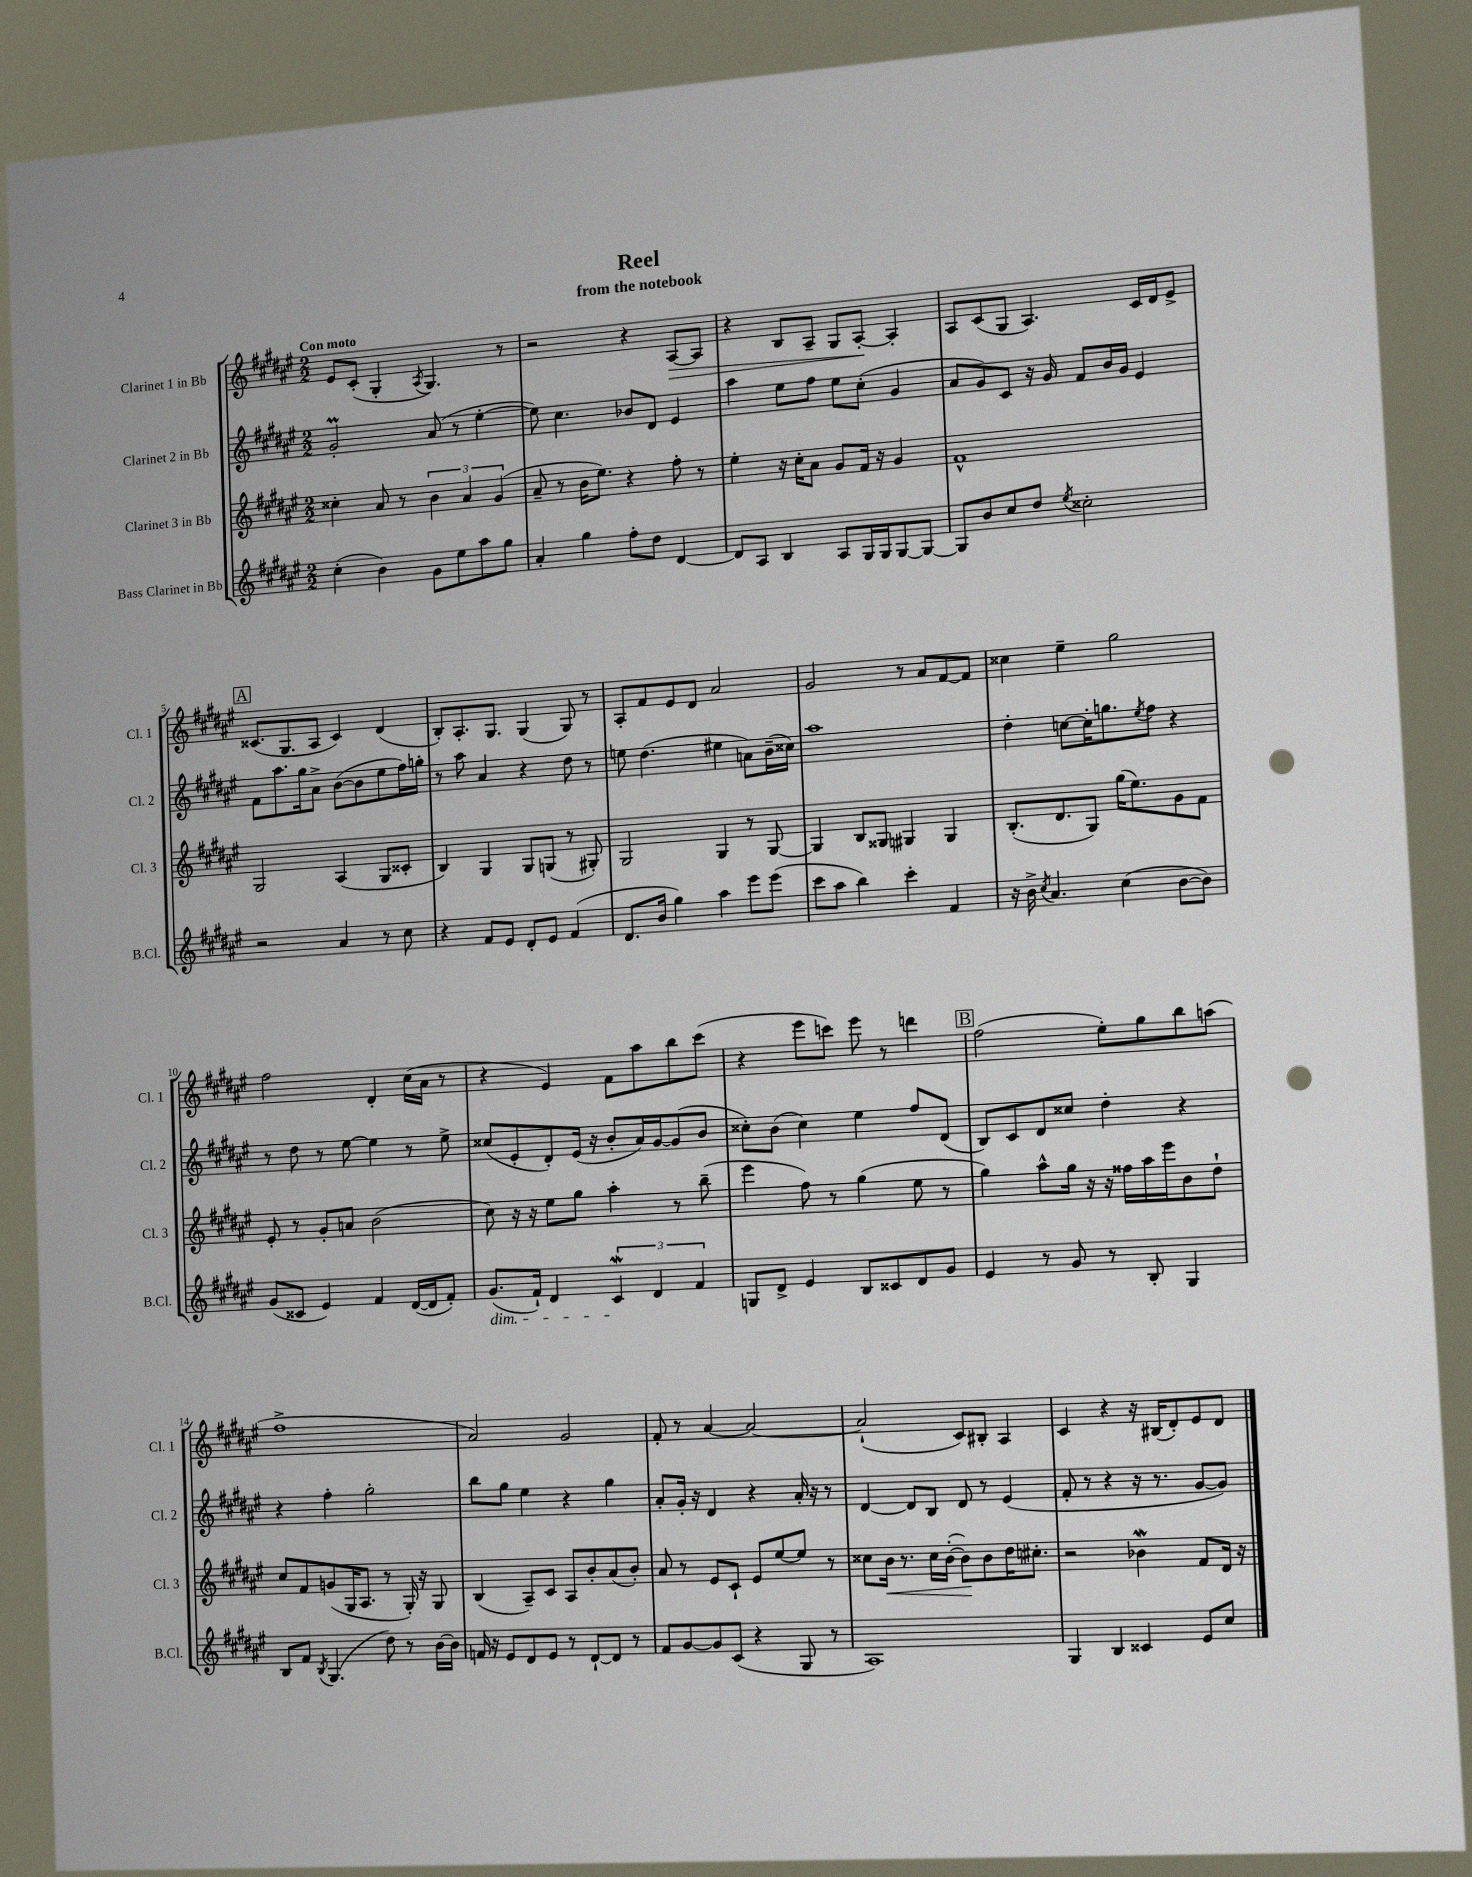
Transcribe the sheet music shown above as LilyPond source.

\header { title = "Reel" subtitle = "from the notebook" }
<<
\new StaffGroup <<
\new Staff = "s0" \with { instrumentName = "Clarinet 1 in Bb" shortInstrumentName = "Cl. 1" } {
    \clef treble \key fis \major \numericTimeSignature \time 2/2 \tempo "Con moto"
    eis'8 cis'8-.( gis4-. \acciaccatura { ais8 } gis4.) r8 |
    r2 r4 ais8~\> ais8 |
    r4 b8 ais8-- gis8 ais8~-.\! ais4-. |
    ais8 cis'8( gis8 ais4.) cis'16 dis'16 eis'8-> |
    \mark \markup { \box "A" } cisis'8.( gis8. ais8 cisis'4) dis'4( |
    b8-.) ais8.-. gis8. gis4( gis8) r8 |
    ais8-. fis'8 eis'8 dis'8 ais'2 |
    gis'2 r8 ais'8 fis'8~ fis'8 |
    cisis''4 eis''4-- gis''2 |
    fis''2 dis'4-. cis''16( ais'16 r8 |
    r4 eis'4) fis'8 ais''8 b''8 cis'''8( |
    r4 eis'''8 c'''8) eis'''8 r8 d'''4 |
    \mark \markup { \box "B" } fis''2( eis''8-.) gis''8 b''8 a''8( |
    fis''1-> |
    ais'2) gis'2 |
    fis'8-. r8 ais'4~ ais'2~ |
    ais'2-!( cis'8) bis8-. ais4 |
    cis'4 r4 r16 bis16( dis'8-.) eis'8 dis'8 \bar "|." |
}
\new Staff = "s1" \with { instrumentName = "Clarinet 2 in Bb" shortInstrumentName = "Cl. 2" } {
    \clef treble \key fis \major \numericTimeSignature \time 2/2
    gis'2-.\prall ais'8( r8 eis''4~-. |
    eis''8) cis''4. bes'8 dis'8 eis'4 |
    ais''4 eis''8 fis''8 eis''8 cis''8-.( gis'4 |
    ais'8 gis'8) cis'8 r16 gis'16 fis'8 b'16 gis'16 eis'4 |
    \mark \markup { \box "A" } fis'8 ais''8. gis''16 ais'8-> b'8~( b'8 eis''8 fis''16) g''16-. |
    r8 ais''8 ais'4 r4 dis''8 r8 |
    e''8 dis''4.( eis''4 a'8) b'16--( cisis''16) |
    ais''1 |
    dis''4-. c''8~ c''16-. g''8. \acciaccatura { eis''8 } fis''8 r4 |
    r8 dis''8 r8 eis''8~ eis''4 r8 eis''8-> |
    cisis''8( eis'8-. dis'8-.) eis'16( r16 b'8-. ais'16) gis'16~ gis'8( b'8 |
    cisis''8-.) b'8( cisis''4) eis''4 fis''8 dis'8( |
    \mark \markup { \box "B" } b8) cis'8 dis'8 cisis''8 dis''4-. r4 |
    r4 fis''4-. gis''2-. |
    b''8 gis''8 eis''4 r4 gis''4 |
    ais'8-. gis'16-. r16 dis'4 r4 ais'16-. r16 r8 |
    dis'4~ dis'8 b8 dis'8 r8 eis'4( |
    fis'8-. r8 r4 r16 r8. gis'8~ gis'8) \bar "|." |
}
\new Staff = "s2" \with { instrumentName = "Clarinet 3 in Bb" shortInstrumentName = "Cl. 3" } {
    \clef treble \key fis \major \numericTimeSignature \time 2/2
    cisis''4-. ais'8 r8 \tuplet 3/2 { b'4 ais'4 gis'4( } |
    ais'8-- r8 b'16 eis''8.) r4 fis''8-. r8 |
    eis''4-. r16 cis''16-. ais'8 gis'8 fis'16 r16 gis'4 |
    fis'1-^ |
    \mark \markup { \box "A" } gis2 ais4( gis8 cisis'8-. |
    b4) gis4 gis8 g8( r8 gis8-.) |
    gis2 gis4 r8 gis8~ |
    gis4 b8 gisis8 gis4 gis4 |
    b8.-.( dis'8. gis8) gis''16( eis''8.) gis'8 fis'8 |
    eis'8-. r8 gis'8-. a'8 b'2( |
    cis''8) r16 r16 eis''8 gis''8 ais''4-. r8 b''8--( |
    eis'''4 fis''8) r8 gis''4( eis''8 r8 |
    \mark \markup { \box "B" } gis''4) ais''8-^ gis''16 r16 r16 fisis''16 ais''16 eis'''16 b'8 dis''8-! |
    cis''8 fis'8 g'8( gis16 ais8. r8 gis16-.) r16 gis8 |
    b4( ais8--) cis'8 ais8 b'8-. ais'8( b'8-.) |
    ais'8 r8 eis'8 cis'8-! eis'8 eis''8~ eis''8 r8 |
    cisis''8 b'16\< r8. cisis''16 b'16~-.( b'8\!) b'8 dis''16 cis''8.-. |
    r2 bes'4\mordent fis'8 dis'16 r16 \bar "|." |
}
\new Staff = "s3" \with { instrumentName = "Bass Clarinet in Bb" shortInstrumentName = "B.Cl." } {
    \clef treble \key fis \major \numericTimeSignature \time 2/2
    cis''4-.( b'4) gis'8 eis''8 ais''8 gis''8 |
    ais'4-. gis''4 fis''8-. dis''8 dis'4~ |
    dis'8 ais8 b4 ais8 gis16 gis16 gis8~ gis8~ |
    gis8 b'8 cis''8 dis''8 \acciaccatura { eis''8 } cisis''2-. |
    \mark \markup { \box "A" } r2 ais'4 r8 cis''8 |
    r4 fis'8 eis'8 dis'8-. eis'8 fis'4( |
    dis'8. b'16 gis''4) ais''4 eis'''8 eis'''8( |
    cis'''8 ais''8 b''4) cis'''4-. fis'4 |
    r16 b'16-> \acciaccatura { cis''8 } ais'4. cis''4( b'8~ b'8) |
    gis'8( cisis'8 eis'4) fis'4 dis'16~( dis'16 fis'8-.) |
    gis'8.\dim( fis'16-!) dis'4 \tuplet 3/2 { cis'4\mordent\! dis'4 fis'4 } |
    g8 dis'8-> eis'4 b8 cisis'8 dis'8 gis'8 |
    \mark \markup { \box "B" } eis'4 r8 gis'8 r8 b8-. gis4 |
    b8 fis'8 \acciaccatura { b8 } gis4.( dis''8) r8 b'16~ b'16 |
    f'16 r16 eis'8 dis'8 eis'8 r8 dis'8~-! dis'8 r8 |
    fis'8 gis'8~ gis'8 cis'8( r4 gis8 r8 |
    ais1) |
    gis4 b4 cisis'4 eis'8 cis''8 \bar "|." |
}
>>
>>
